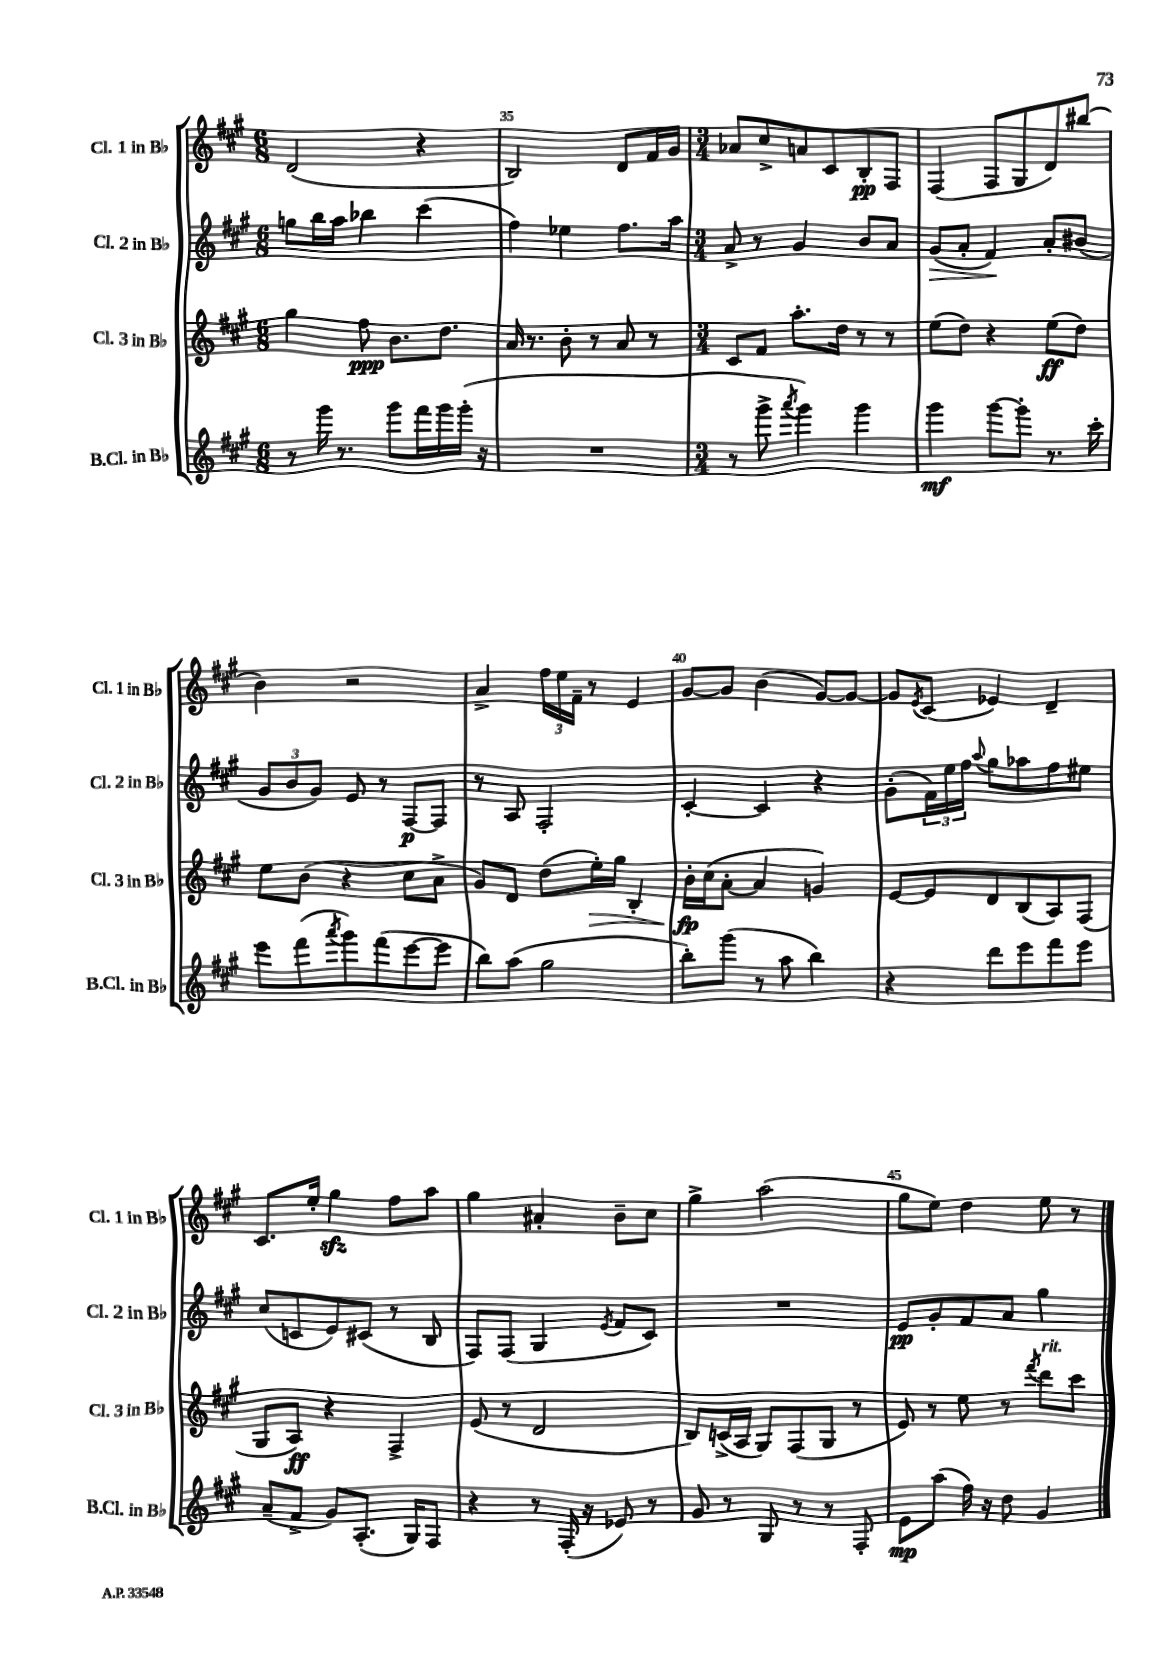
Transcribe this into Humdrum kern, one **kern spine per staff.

**kern	**dynam	**kern	**dynam	**kern	**dynam	**kern	**dynam
*part4	*part4	*part3	*part3	*part2	*part2	*part1	*part1
*staff4	*staff4	*staff3	*staff3	*staff2	*staff2	*staff1	*staff1
*I"B.Cl. in B♭	*	*I"Cl. 3 in B♭	*	*I"Cl. 2 in B♭	*	*I"Cl. 1 in B♭	*
*I'B.Cl. in B♭	*	*I'Cl. 3 in B♭	*	*I'Cl. 2 in B♭	*	*I'Cl. 1 in B♭	*
*clefG2	*	*clefG2	*	*clefG2	*	*clefG2	*
*k[f#c#g#]	*	*k[f#c#g#]	*	*k[f#c#g#]	*	*k[f#c#g#]	*
*M6/8	*	*M6/8	*	*M6/8	*	*M6/8	*
=34	=34	=34	=34	=34	=34	=34	=34
8r	.	4gg#\	.	8ggn\L	.	(2d/	.
16ggg#\	.	.	.	16bb\L	.	.	.
8.r	.	.	.	16aa\JJ	.	.	.
.	.	8ff#\	ppp	4bb-X\	.	.	.
8ggg#\L	.	8.b\L	.	.	.	.	.
16fff#\L	.	.	.	(4ccc#\	.	4r	.
16ggg#\	.	8.dd\J	.	.	.	.	.
(16ggg#'\JJ	.	.	.	.	.	.	.
16r	.	.	.	.	.	.	.
=35	=35	=35	=35	=35	=35	=35	=35
2.r	.	16a/	.	4ff#\)	.	2B/)	.
.	.	8.r	.	.	.	.	.
.	.	8b'\	.	4ee-X\	.	.	.
.	.	8r	.	.	.	.	.
.	.	8a/	.	8.ff#\L	.	8d/L	.
.	.	8r	.	.	.	16f#/L	.
.	.	.	.	16aa\Jk	.	16g#/JJ	.
=36	=36	=36	=36	=36	=36	=36	=36
*M3/4	*	*M3/4	*	*M3/4	*	*M3/4	*
8r	.	8c#/L	.	8a^/	.	8a-X/L	.
8ggg#^\	.	8f#/J	.	8r	.	8cc#^/	.
8qaaa/	.	.	.	.	.	.	.
4ggg#\)	.	8.aa'\L	.	4g#/	.	8an/	.
.	.	.	.	.	.	8c#/	.
.	.	16dd\Jk	.	.	.	.	.
4ggg#\	.	8r	.	8b/L	.	8B'/	pp
.	.	8r	.	8a/J	.	8F#/J	.
=37	=37	=37	=37	=37	=37	=37	=37
!	!	!	!	!	!LO:HP:b	!	!
4ggg#\	mf	(8ee\L	.	(8g#/L	>	(4F#/	.
.	.	8dd\J)	.	8a'/J	.	.	.
[8ggg#\L	.	4r	.	4f#/)	.	8F#/L	.
8ggg#'\J]	.	.	.	.	.	8G#/	.
8.r	.	(8ee\L	ff	8a'/L	]	8d/)	.
.	.	8dd\J)	.	(8b#X/J	.	(8bb#X/J	.
16ccc#'\	.	.	.	.	.	.	.
!!LO:LB:g=z
=38	=38	=38	=38	=38	=38	=38	=38
8eee\L	.	8ee\L	.	12g#/L	.	4b\)	.
.	.	.	.	12b/	.	.	.
(8fff#\	.	(8b\J	.	.	.	.	.
.	.	.	.	12g#/J)	.	.	.
8qaaa/	.	.	.	.	.	.	.
8ggg#\)	.	4r	.	8e/	.	2r	.
(8fff#\	.	.	.	8r	.	.	.
[8eee\	.	8cc#\L	.	[8F#/L	p	.	.
8eee\J]	.	8a^\J	.	8F#/J]	.	.	.
=39	=39	=39	=39	=39	=39	=39	=39
8bb\L)	.	8g#/L)	.	8r	.	4a^/	.
(8aa\J	.	8d/J	.	8A/	.	.	.
2gg#\	.	(8dd\L	.	2F#'/	.	24ff#\LL	.
.	.	.	.	.	.	24ee\	.
.	.	.	.	.	.	24f#~\JJ	.
!	!	!	!LO:HP:b	!	!	!	!
.	.	16ee'\L)	>	.	.	8r	.
.	.	16gg#\JJ	.	.	.	.	.
.	.	4B'/	.	.	.	4e/	.
=40	=40	=40	=40	=40	=40	=40	=40
8bb'\L)	.	16b'\LL	fp	[4c#'/	.	[8g#/L	.
.	.	(16cc#\J	]	.	.	.	.
(8ggg#\J	.	[8a'\J	.	.	.	8g#/J]	.
8r	.	4a/]	.	4c#/]	.	(4b\	.
8aa\	.	.	.	.	.	.	.
4bb\)	.	4gn/)	.	4r	.	[8g#/L)	.
.	.	.	.	.	.	8g#/J_	.
=41	=41	=41	=41	=41	=41	=41	=41
4r	.	[8e/L	.	(8g#'\L	.	8g#/L]	.
.	.	.	.	.	.	8qe/	.
.	.	8e/]	.	24f#\L)	.	(8c#/J	.
.	.	.	.	24ee\	.	.	.
.	.	.	.	24ff#\JJ	.	.	.
.	.	.	.	8qqaa/	.	.	.
8ddd\L	.	8d/	.	8gg#\L	.	4e-X/)	.
8eee\	.	(8B/	.	8aa-X\	.	.	.
8fff#\	.	8A/)	.	8ff#\	.	4d~/	.
8eee\J	.	(8F#/J	.	8ee#X\J	.	.	.
!!LO:LB:g=z
=42	=42	=42	=42	=42	=42	=42	=42
(8a~/L	.	8G#/L	.	(8cc#/L	.	8.c#/L	.
8f#^/J	.	8A/J)	ff	8cn/	.	.	.
.	.	.	.	.	.	16ee'/Jk	.
8g#/L)	.	4r	.	8e/)	.	4gg#zz\	.
(8.A'/J	.	.	.	(8c#X/J	.	.	.
.	.	4F#^/	.	8r	.	8ff#\L	.
16G#/KL)	.	.	.	.	.	.	.
8F#/J	.	.	.	8B/	.	8aa\J	.
=43	=43	=43	=43	=43	=43	=43	=43
4r	.	(8e/	.	8F#/L)	.	4gg#\	.
.	.	8r	.	(8F#/J	.	.	.
8r	.	2d/	.	4G#/	.	4a#X'/	.
(16F#'/	.	.	.	.	.	.	.
16r	.	.	.	.	.	.	.
.	.	.	.	8qe/	.	.	.
8e-X/)	.	.	.	8f#/L	.	8b~\L	.
8r	.	.	.	8c#/J)	.	8cc#\J	.
=44	=44	=44	=44	=44	=44	=44	=44
8g#/	.	8B/L)	.	2.r	.	4gg#^\	.
8r	.	(16cn^/L	.	.	.	.	.
.	.	16A/JJ	.	.	.	.	.
8G#/	.	8G#/L)	.	.	.	(2aa\	.
8r	.	(8F#/	.	.	.	.	.
8r	.	8G#/J	.	.	.	.	.
8F#'/	.	8r	.	.	.	.	.
=45	=45	=45	=45	=45	=45	=45	=45
8e\L	mp	8e/)	.	8e/L	pp	8gg#\L	.
(8aa\J	.	8r	.	8g#'/	.	8ee\J)	.
16ff#\)	.	8ee\	.	8f#/	.	4dd\	.
16r	.	.	.	.	.	.	.
8dd\	.	8r	.	8a/J	.	.	.
.	.	8qfff#/	.	.	.	.	.
!	!	!LO:TX:a:i:t=rit.	!	!	!	!	!
4g#/	.	8ddd\L	.	4gg#\	.	8ee\	.
.	.	8ccc#\J	.	.	.	8r	.
==	==	==	==	==	==	==	==
*-	*-	*-	*-	*-	*-	*-	*-
